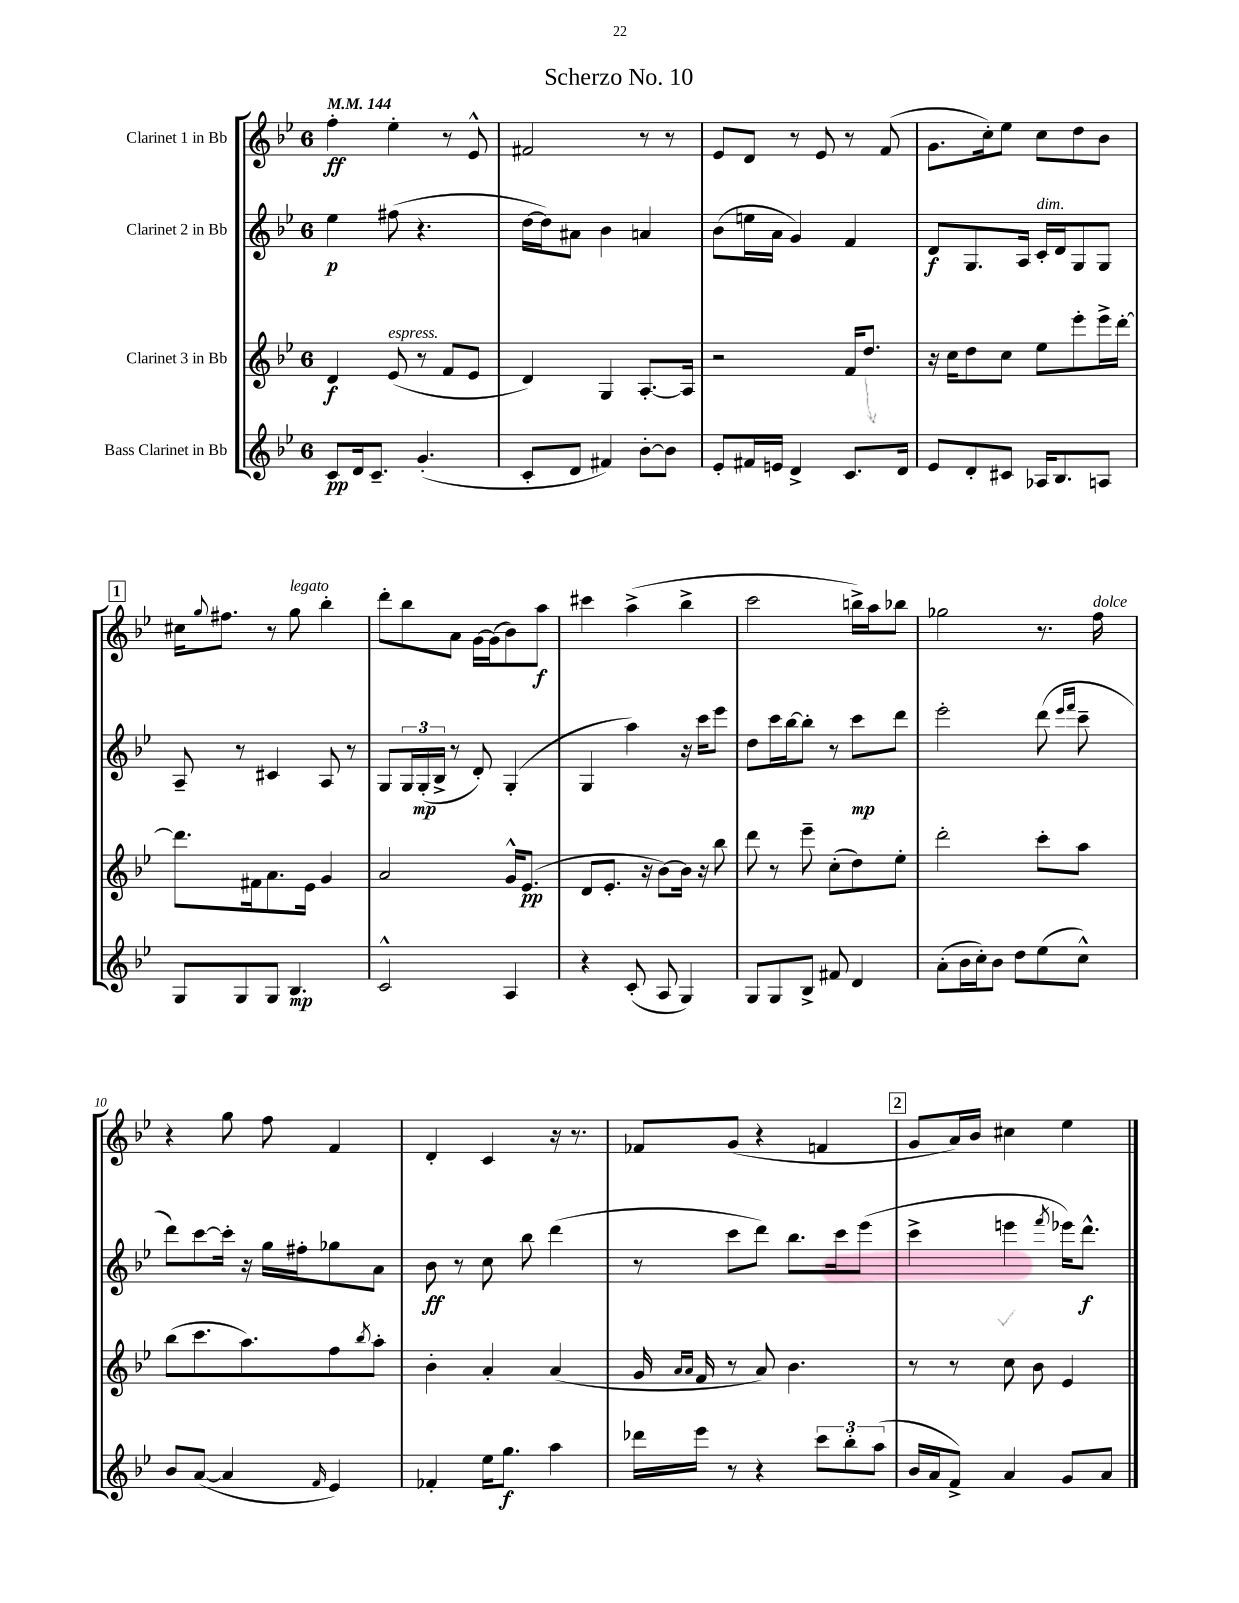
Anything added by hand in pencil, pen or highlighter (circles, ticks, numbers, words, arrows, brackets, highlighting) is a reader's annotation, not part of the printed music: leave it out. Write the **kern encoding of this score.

**kern	**kern	**kern	**kern
*staff4	*staff3	*staff2	*staff1
*clefG2	*clefG2	*clefG2	*clefG2
*k[b-e-]	*k[b-e-]	*k[b-e-]	*k[b-e-]
*M6/8	*M6/8	*M6/8	*M6/8
*MM144	*MM144	*MM144	*MM144
8c	4d	4ee-	4ff'
16d	.	.	.
8.c~	.	.	.
.	(8e-	(8ff#	4ee-'
(4.g'	8r	4.r	.
.	8f	.	8r
.	8e-	.	8e-^^
=	=	=	=
8c'	4d)	[16dd	2f#
.	.	16dd])	.
8d	.	8a#	.
4f#)	4G	4b-	.
[8b-'	[8.A'	4a	8r
8b-]	.	.	8r
.	16A]	.	.
=	=	=	=
8e-'	2r	(8b-	8e-
16f#	.	16ee	8d
16e	.	16a	.
4d^	.	4g)	8r
.	.	.	8e-
8.c	16f	4f	8r
.	8.dd	.	.
.	.	.	(8f
16d	.	.	.
=	=	=	=
8e-	16r	8d	8.g
.	16cc	.	.
8d'	8dd	8.G	.
.	.	.	16cc')
8c#	8cc	.	8ee-
.	.	16A	.
16A-	8ee-	16c'	8cc
8.B-	.	16d	.
.	8eee-'	8G	8dd
8A	16eee-^	8G	8b-
.	[16ddd'	.	.
=	=	=	=
8G	8.ddd]	8A~	16cc#
.	.	.	8qqgg
.	.	.	8.ff#
8G	.	8r	.
.	16f#	.	.
8G	8.a	4c#	8r
4.B-	.	.	8gg
.	16e-	.	.
.	4g	8A	4bb-'
.	.	8r	.
=	=	=	=
2c^^	2a	8G	8ddd'
.	.	24G	8bb-
.	.	(24G'	.
.	.	24B-^	.
.	.	8r	8a
.	.	8d')	[16g
.	.	.	(16g]
4A	16g^^	(4G'	8b-)
.	(8.e-	.	.
.	.	.	8aa
=	=	=	=
4r	8d	4G	4ccc#
.	8.e-'	.	.
(8c'	.	4aa)	(4aa^
.	16r	.	.
8A	[8b-)	.	.
4G)	16b-]	16r	4bb-^
.	16r	16ccc	.
.	8bb-	8eee-	.
=	=	=	=
8G	8ddd	8dd	2ccc
8G	8r	16ccc	.
.	.	[16bb-	.
8B-^	8eee-~	8bb-']	.
8f#	(8cc'	8r	.
4d	8dd)	8ccc	16bb^)
.	.	.	16aa
.	8ee-'	8ddd	8bb-
=	=	=	=
(8a'	2ddd'	2eee-'	2gg-
16b-	.	.	.
16cc')	.	.	.
8b-	.	.	.
8dd	.	.	.
(8ee-	8ccc'	(8ddd	8.r
.	.	16qqeee-	.
.	.	16qqfff	.
8cc^^)	8aa	8ccc~	.
.	.	.	16ff
=	=	=	=
8b-	(8bb-	8ddd)	4r
([8a	8.ccc	[8ccc	.
4a]	.	16ccc']	8gg
.	8.aa)	16r	.
.	.	16gg	8ff
.	.	16ff#'	.
16qqf	.	.	.
4e-)	8ff	8gg-	4f
.	8qbb-	.	.
.	8aa'	8a	.
=	=	=	=
4f-'	4b-'	8b-	4d'
.	.	8r	.
16ee-	4a'	8cc	4c
8.gg	.	.	.
.	.	8bb-	.
4aa	(4a	(4ddd	16r
.	.	.	8.r
=	=	=	=
16ddd-	16g	8r	8f-
.	16qqa	.	.
.	16qqa	.	.
16eee-	16f	.	.
8r	8r	8ccc	(8g
4r	8a)	8ddd)	4r
.	4.b-	8.bb-	.
12ccc	.	.	4f
.	.	16ccc	.
12bb-'	.	.	.
.	.	(8eee-	.
(12aa	.	.	.
=	=	=	=
16b-	8r	4ccc^	8g
16a	.	.	.
8f^)	8r	.	16a)
.	.	.	16b-
4a	8cc	4eee	4cc#
.	8b-	.	.
.	.	8qfff	.
8g	4e-	16eee-)	4ee-
.	.	8.ddd^^	.
8a	.	.	.
==	==	==	==
*-	*-	*-	*-
